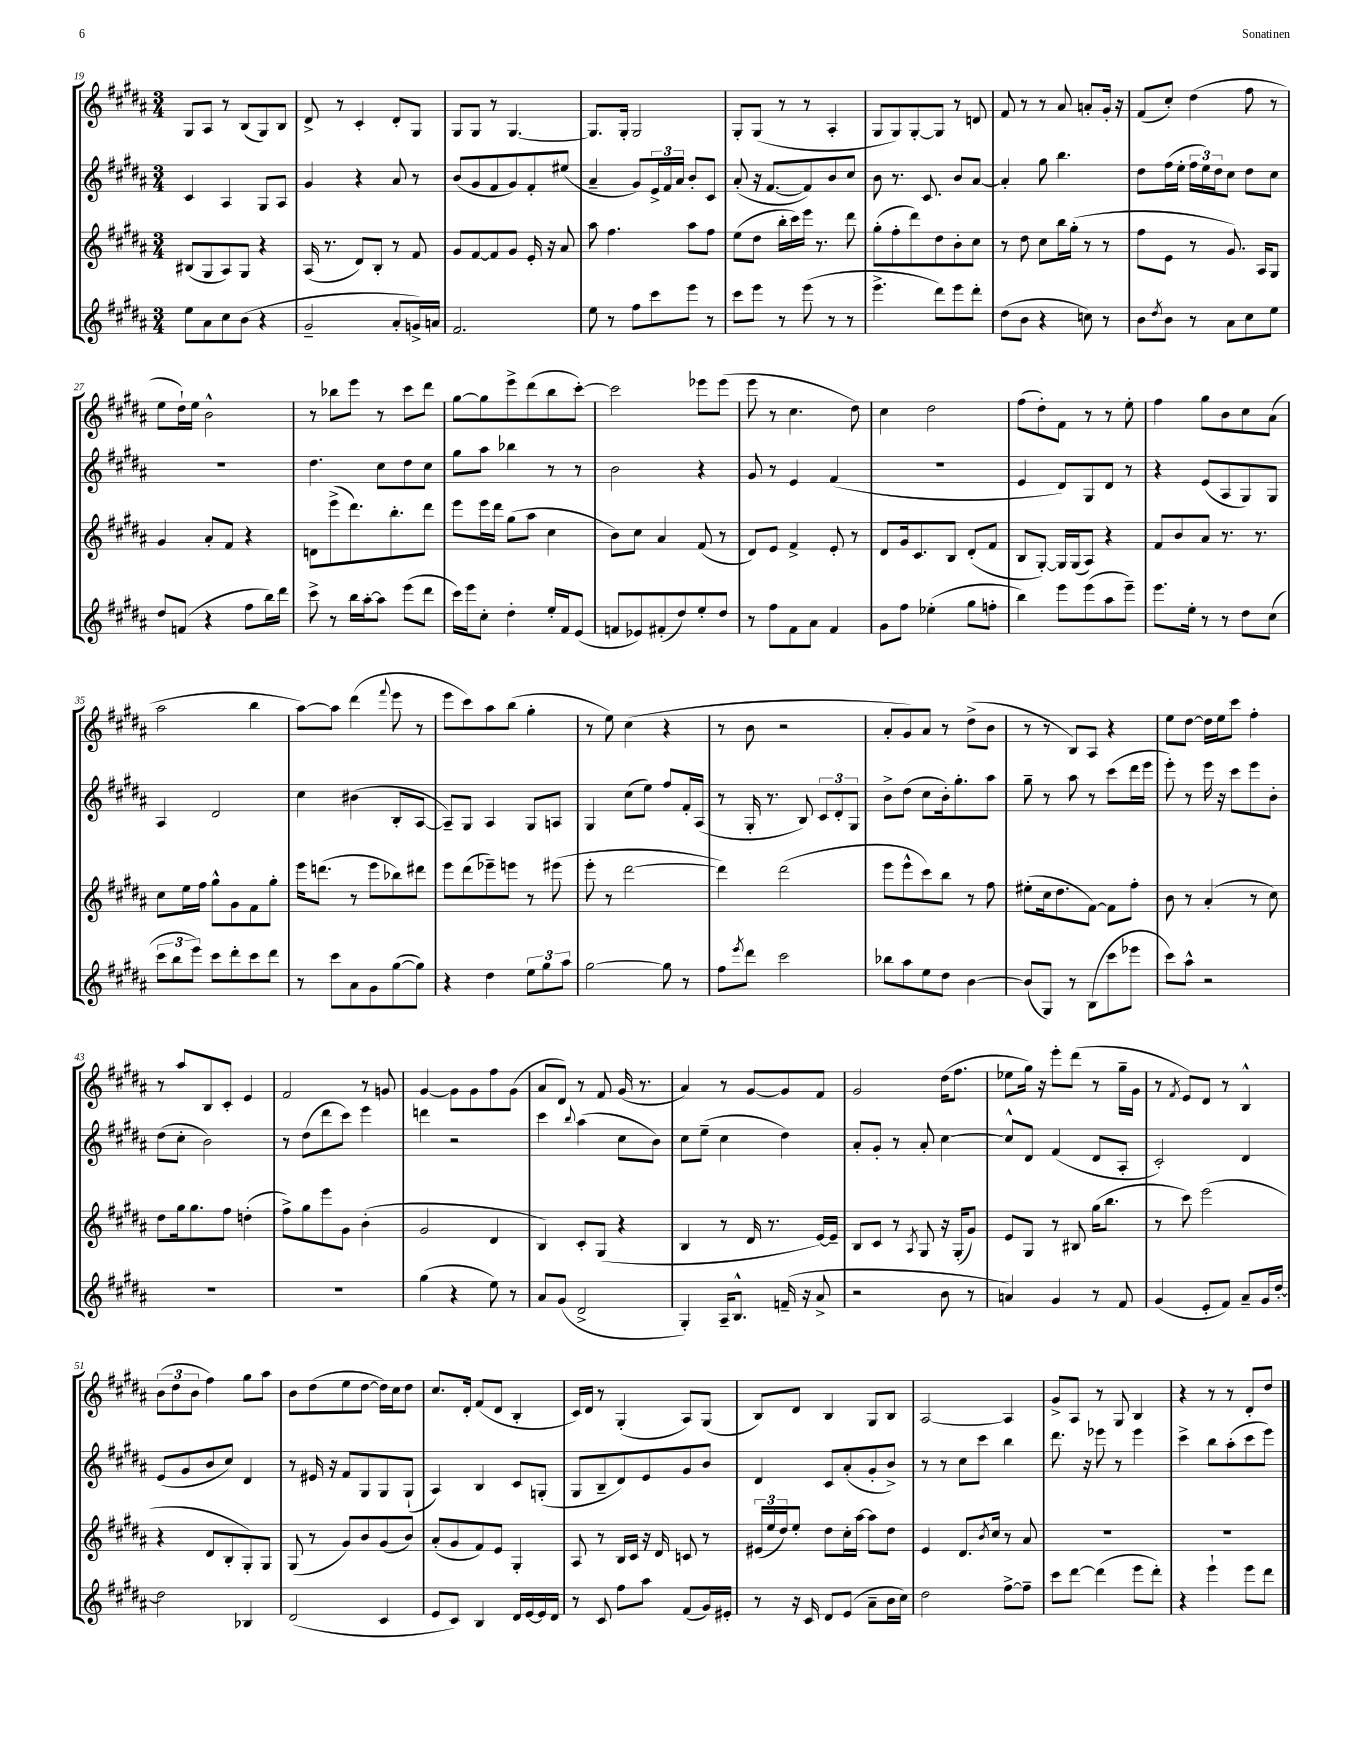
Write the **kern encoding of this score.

**kern	**kern	**kern	**kern
*staff4	*staff3	*staff2	*staff1
*clefG2	*clefG2	*clefG2	*clefG2
*k[f#c#g#d#a#]	*k[f#c#g#d#a#]	*k[f#c#g#d#a#]	*k[f#c#g#d#a#]
*M3/4	*M3/4	*M3/4	*M3/4
8ee	(8B#	4c#	8G#
8a#	8G#	.	8A#
8cc#	8A#)	4A#	8r
(8b	8G#	.	(8B
4r	4r	8G#	8G#)
.	.	8A#	8B
=	=	=	=
2g#~	(16A#	4g#	8d#^
.	8.r	.	.
.	.	.	8r
.	8d#)	4r	4c#'
.	8B'	.	.
8a#'	8r	8a#	8d#'
16g^)	8f#	8r	8G#
16a	.	.	.
=	=	=	=
2.f#	8g#	(8b	8G#
.	[8f#	8g#	8G#
.	8f#]	8f#	8r
.	8g#	8g#)	[4.G#
.	16e'	8f#'	.
.	16r	.	.
.	8a#	(8ee#	.
=	=	=	=
8ee	8aa#	4a#~	8.G#]
8r	4.ff#	.	.
.	.	.	16G#'
8ff#	.	8g#)	2G#
8ccc#	.	24e^	.
.	.	24f#	.
.	.	24a#	.
8eee	8aa#	8b'	.
8r	8ff#	8c#	.
=	=	=	=
8ccc#	(8ee	(8a#'	8G#'
8eee	8dd#	16r	(8G#
.	.	[8.f#	.
8r	16bb'	.	8r
.	16ccc#)	.	.
(8eee	16eee	8f#])	8r
.	8.r	.	.
8r	.	8b	4A#'
8r	8ddd#	8cc#	.
=	=	=	=
4.eee^	(8gg#'	8b	8G#
.	8ff#'	8.r	8G#)
.	8ddd#)	.	[8G#'
.	.	8.c#	.
8ddd#)	8dd#	.	8G#]
8eee	8b'	8b	8r
8ddd#'	8cc#	[8a#	8d
=	=	=	=
(8dd#	8r	4a#']	8f#
8b	8dd#	.	8r
4r	8cc#	8gg#	8r
.	16bb	4.bb	8a#
.	(16gg#'	.	.
8cc)	8r	.	8a'
8r	8r	.	16g#'
.	.	.	16r
=	=	=	=
8b	8ff#	8dd#	(8f#
8qdd#	.	.	.
8b	8e	(16ff#	8cc#')
.	.	16ee'	.
8r	8r	24ff#	(4dd#
.	.	24ee)	.
.	.	24dd#	.
8a#	8.g#)	8cc#	.
8cc#	.	8dd#	8ff#
.	16A#	.	.
8ee	8G#	8cc#	8r
=	=	=	=
8dd#	4g#	2.r	8ee
(8f	.	.	16dd#`)
.	.	.	16ee
4r	8a#'	.	2b^^
.	8f#	.	.
8ff#	4r	.	.
16bb)	.	.	.
16ddd#	.	.	.
=	=	=	=
8ccc#^	8d	4.dd#	8r
8r	(8eee^	.	8bb-
16bb	8.ddd#)	.	8eee
[16aa#'	.	.	.
8aa#]	.	8cc#	8r
.	8.bb'	.	.
(8eee	.	8dd#	8ccc#
8ddd#	8ddd#	8cc#	8ddd#
=	=	=	=
16ccc#)	8eee	8gg#	[8gg#
16eee	.	.	.
8cc#'	16eee	8aa#	8gg#]
.	16ddd#	.	.
4dd#'	(8gg#	4bb-	8eee^
.	8aa#	.	(8ddd#
16ee'	4cc#	8r	8bb
16f#	.	.	.
(8e	.	8r	[8ccc#')
=	=	=	=
8f	8b)	2b	2ccc#]
8e-)	8cc#	.	.
(8f#'	4a#	.	.
8dd#)	.	.	.
8ee'	(8f#	4r	8eee-
8dd#	8r	.	(8eee-
=	=	=	=
8r	8d#)	8g#	8eee
8ff#	8e	8r	8r
8f#	4f#^	4e	4.cc#
8a#	.	.	.
4f#	8e'	(4f#	.
.	8r	.	8dd#)
=	=	=	=
8g#	8d#	2.r	4cc#
8ff#	16g#	.	.
.	8.c#	.	.
(4ee-'	.	.	2dd#
.	8B	.	.
8gg#	(8d#'	.	.
8ff'	8f#	.	.
=	=	=	=
4bb)	8B	4e	(8ff#
.	[8G#')	.	8dd#')
8eee	16G#]	8d#)	8f#
.	(16G#	.	.
(8eee	8A#)	8G#	8r
8aa#	4r	8d#	8r
8eee~)	.	8r	8ee'
=	=	=	=
8.eee	8f#	4r	4ff#
.	8b	.	.
16ee'	.	.	.
8r	8a#	(8e	8gg#
8r	8.r	8A#	8b
8dd#	.	8G#)	8cc#
.	8.r	.	.
(8cc#	.	8G#	(8a#
=	=	=	=
12ccc#	8cc#	4A#	2aa#
12bb	.	.	.
.	16ee	.	.
12eee)	.	.	.
.	16ff#	.	.
8ccc#	8gg#^^	2d#	.
8ddd#'	8g#	.	.
8ccc#	8f#	.	4bb
8ddd#	8gg#'	.	.
=	=	=	=
8r	16eee	4cc#	[8aa#)
.	(8.ddd	.	.
8ccc#	.	.	8aa#]
8a#	8r	(4b#	(4ddd#
8g#	8eee	.	.
.	.	.	8qqfff#
([8gg#	8bb-)	8B'	8eee
8gg#])	8ddd#	[8A#	8r
=	=	=	=
4r	8eee	8A#~])	8eee
.	(8ddd#	8G#	8ccc#)
4dd#	8eee-~)	4A#	8aa#
.	8eee	.	(8bb
12ee	8r	8G#	4gg#'
12gg#	.	.	.
.	(8eee#	8A	.
12aa#	.	.	.
=	=	=	=
[2gg#	8eee'	4G#	8r
.	8r	.	8ee)
.	[2ddd#	(8cc#	(4cc#
.	.	8ee)	.
8gg#]	.	8ff#	4r
8r	.	16f#'	.
.	.	(16A#	.
=	=	=	=
8ff#	4ddd#])	8r	8r
8qeee	.	.	.
8ddd#	.	16G#'	8b
.	.	8.r	.
2ccc#	(2ddd#	.	2r
.	.	8B)	.
.	.	12c#	.
.	.	12d#'	.
.	.	12G#	.
=	=	=	=
8bb-	8eee	8b^	8a#'
8aa#	8eee^^	(8dd#	8g#)
8ee	8ccc#)	8cc#	8a#
8dd#	8bb	16b')	8r
.	.	8.gg#'	.
[4b	8r	.	(8dd#^
.	8ff#	8aa#	8b
=	=	=	=
(8b]	(8ee#'	8gg#~	8r
8G#)	16cc#	8r	8r
.	8.dd#	.	.
8r	.	8aa#	8B)
(8B	[8f#)	8r	8A#
8ccc#	8f#]	(8ccc#	4r
8eee-	8ff#'	16ddd#	.
.	.	16eee	.
=	=	=	=
8ccc#)	8b	8eee')	8ee
8aa#^^	8r	8r	[8dd#
2r	(4a#'	16eee	16dd#]
.	.	16r	16ee
.	.	8ccc#	8ccc#
.	8r	8eee	4ff#'
.	8cc#)	8b'	.
=	=	=	=
2.r	8dd#	(8dd#	8r
.	16gg#	8cc#'	8aa#
.	8.gg#	.	.
.	.	2b)	8B
.	8ff#	.	8c#'
.	(4dd'	.	4e
=	=	=	=
2.r	8ff#^)	8r	2f#
.	8gg#	(8dd#	.
.	8eee	8ddd#	.
.	8g#	8ccc#)	.
.	(4b'	4eee	8r
.	.	.	8g
=	=	=	=
(4gg#	2g#	4ddd	[4g#
4r	.	2r	8g#]
.	.	.	8g#
8ee)	4d#	.	8ff#
8r	.	.	(8g#
=	=	=	=
8a#	4B)	4ccc#	8a#
(8g#	.	.	8d#)
.	.	8qqbb	.
2d#^	8c#'	(4aa#	8r
.	(8G#	.	8f#
.	4r	8cc#	(16g#
.	.	.	8.r
.	.	8b)	.
=	=	=	=
4G#')	4B	8cc#	4a#)
.	.	(8ee~	.
16A#~	8r	4cc#	8r
8.B^^	.	.	.
.	16d#	.	[8g#
.	8.r	.	.
(16f~	.	4dd#)	8g#]
16r	.	.	.
8a#^	[16e)	.	8f#
.	16e~]	.	.
=	=	=	=
2r	8B	8a#'	2g#
.	8c#	8g#'	.
.	8r	8r	.
.	8qA#	.	.
.	8G#	8a#'	.
8b	16r	[4cc#	(16dd#
.	(16G#'	.	8.ff#
8r	8g#)	.	.
=	=	=	=
4a)	8e	8cc#^^]	8ee-
.	8G#	8d#	16gg#)
.	.	.	16r
4g#	8r	(4f#	8eee'
.	8B#	.	(8ddd#
8r	(16gg#	8d#	8r
.	8.bb	.	.
8f#	.	8A#'	16gg#~
.	.	.	16g#
=	=	=	=
(4g#	8r	2c#')	8r
.	.	.	8qf#
.	8ccc#)	.	8e)
8e'	(2eee	.	8d#
8f#)	.	.	8r
8a#~	.	4d#	4B^^
16g#	.	.	.
[16dd#'	.	.	.
=	=	=	=
2dd#]	4r	(8e	(12b
.	.	.	12dd#
.	.	8g#	.
.	.	.	12b
.	8d#	8b	4ff#)
.	8B'	8cc#)	.
4B-	8G#')	4d#	8gg#
.	8G#	.	8aa#
=	=	=	=
(2d#	(8G#	8r	8b
.	8r	16e#	(8dd#
.	.	16r	.
.	8g#)	8f#	8ee
.	8b	8G#	[8dd#
4c#	(8g#	8G#	16dd#])
.	.	.	16cc#
.	8b)	(8G#`	8dd#
=	=	=	=
8e	(8a#'	4A#)	8.cc#
8c#)	8g#	.	.
.	.	.	16d#'
4B	8f#)	4B	(8f#
.	8e	.	8d#
16d#	4G#'	8c#	4B'
[16e	.	.	.
16e]	.	(8G'	.
16d#	.	.	.
=	=	=	=
8r	8A#	8G#	16c#)
.	.	.	16d#
8c#	8r	8B~	8r
8ff#	16B	8d#)	(4G#'
.	16c#	.	.
8aa#	16r	8e	.
.	16d#	.	.
(8f#	8c	8g#	8A#)
16g#)	8r	8b	(8G#
16e#'	.	.	.
=	=	=	=
8r	(24e#	4d#	8B)
.	24ee	.	.
.	24dd#)	.	.
16r	8ee'	.	8d#
16c#	.	.	.
8d#	8dd#	8c#	4B
(8e	16cc#'	(8a#'	.
.	[16aa#	.	.
8a#~	8aa#]	8g#'	8G#
16b	8dd#	8b^)	8B
16cc#)	.	.	.
=	=	=	=
2dd#	4e	8r	[2A#
.	.	8r	.
.	8.d#	8cc#	.
.	.	8ccc#	.
.	8qb	.	.
.	16cc#	.	.
[8ff#^	8r	4bb	4A#]
8ff#~]	8a#	.	.
=	=	=	=
8ccc#	2.r	8.ddd#	8g#^
[8ddd#	.	.	8A#
.	.	16r	.
(4ddd#]	.	8eee-	8r
.	.	8r	8G#
8eee	.	4eee-	4B
8ddd#')	.	.	.
=	=	=	=
4r	2.r	4ccc#^	4r
4eee`	.	8bb	8r
.	.	(8aa#'	8r
8eee	.	8ccc#	8d#'
8ddd#	.	8eee)	8dd#
==	==	==	==
*-	*-	*-	*-
